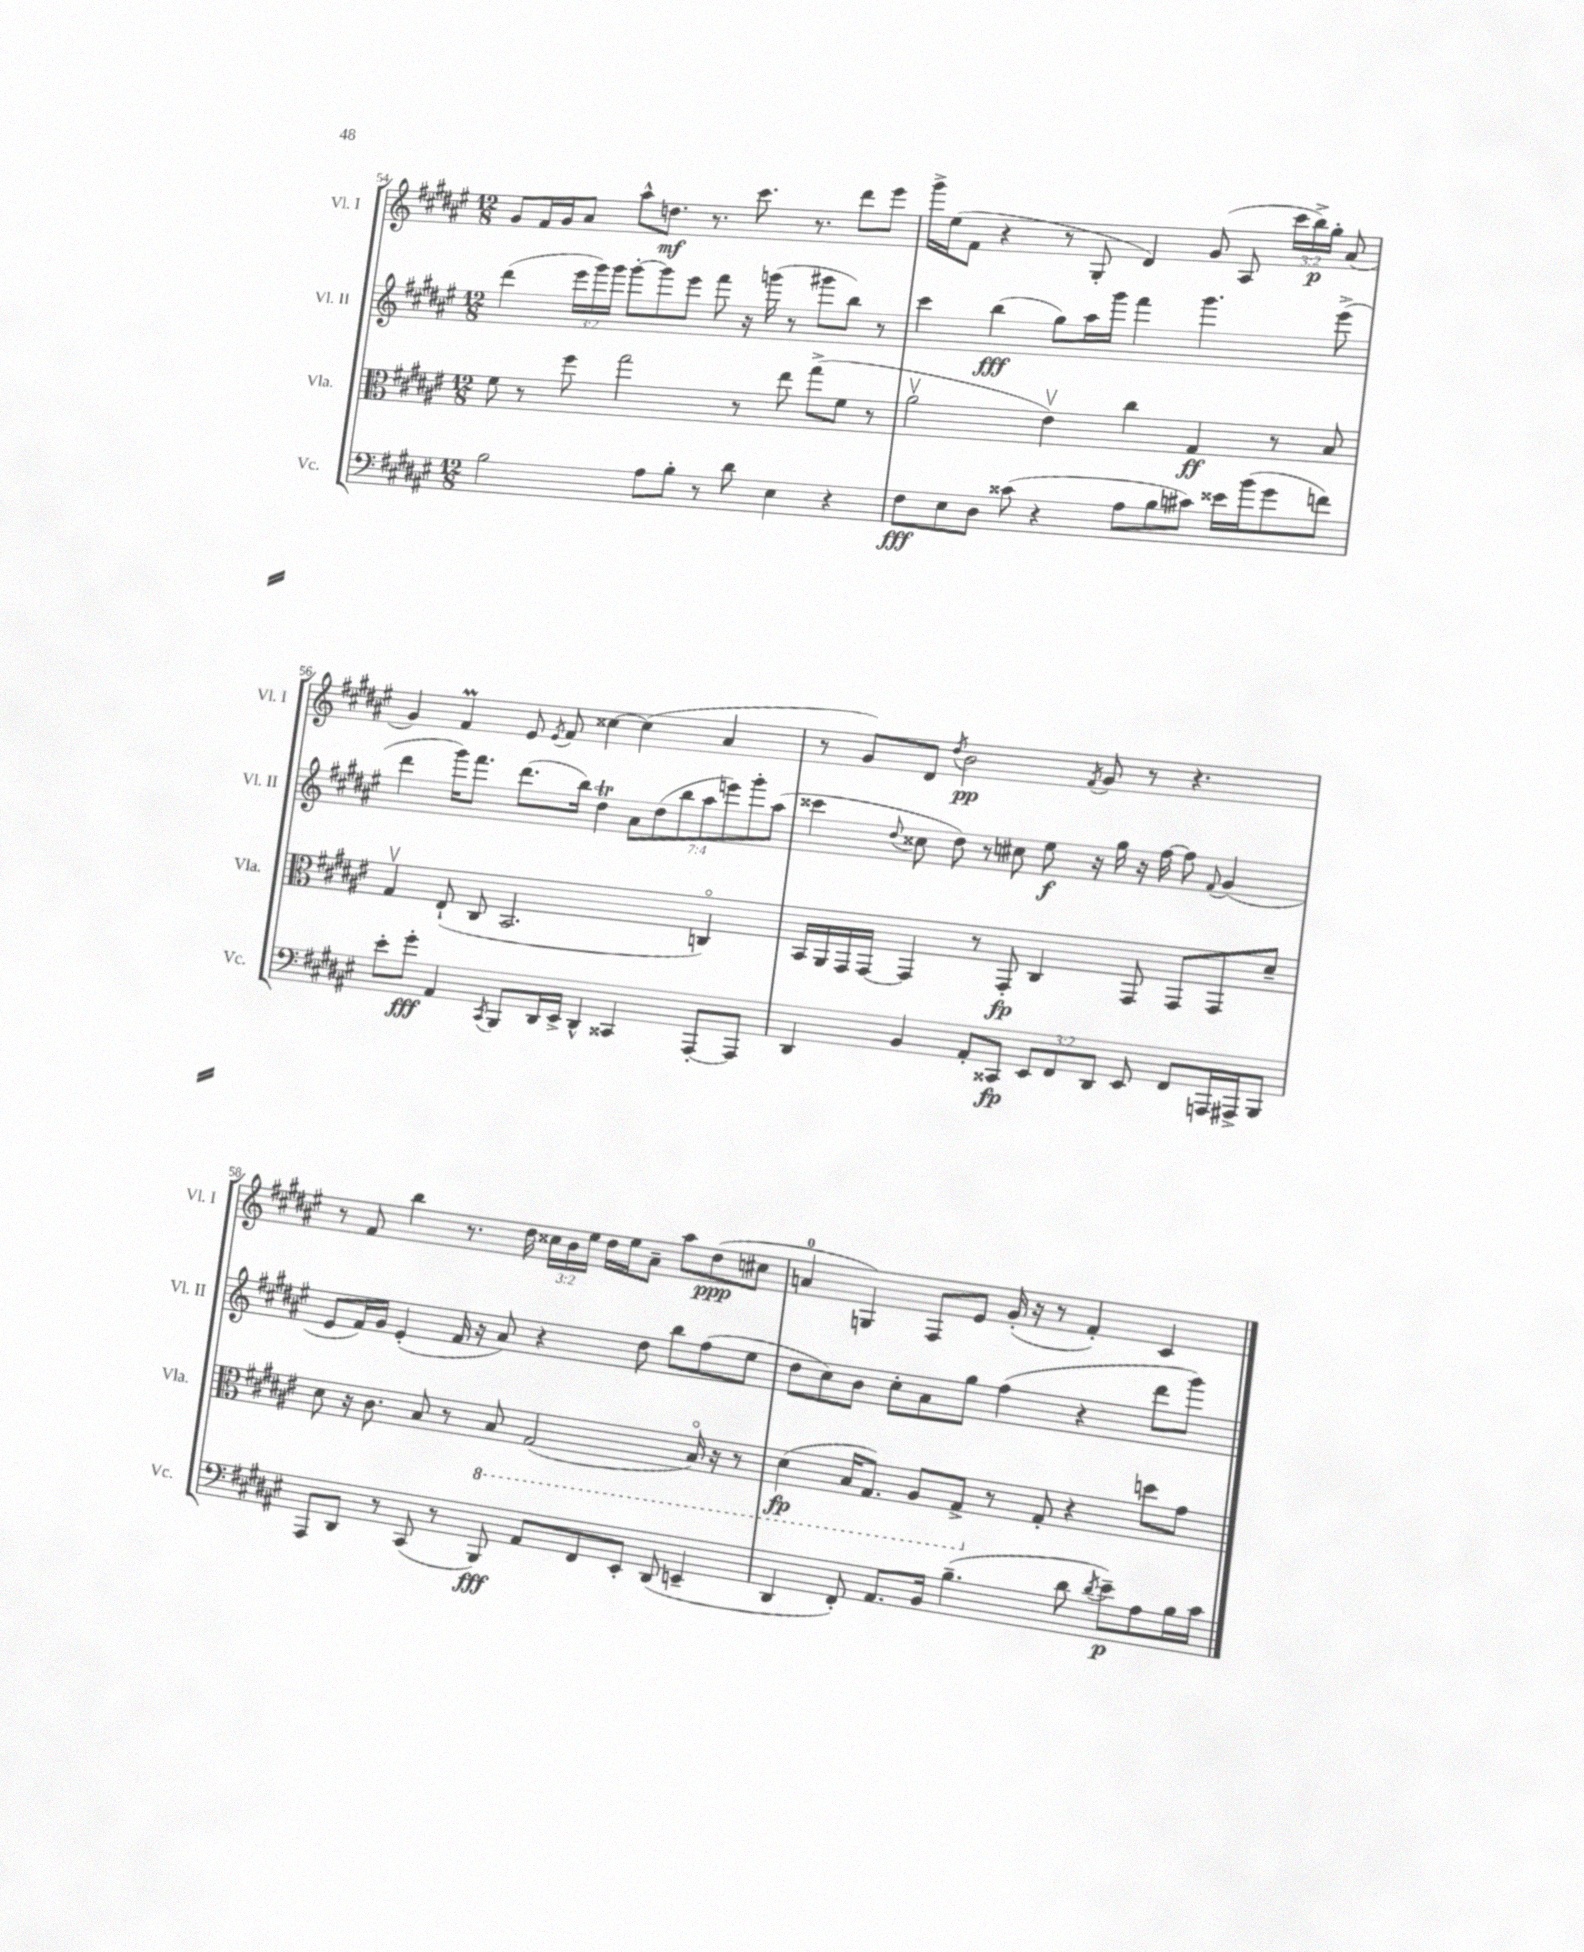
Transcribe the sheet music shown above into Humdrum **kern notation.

**kern	**dynam	**kern	**dynam	**kern	**dynam	**kern	**dynam
*part4	*part4	*part3	*part3	*part2	*part2	*part1	*part1
*staff4	*staff4	*staff3	*staff3	*staff2	*staff2	*staff1	*staff1
*I"Vc.	*	*I"Vla.	*	*I"Vl. II	*	*I"Vl. I	*
*I'Vc.	*	*I'Vla.	*	*I'Vl. II	*	*I'Vl. I	*
*clefF4	*	*clefC3	*	*clefG2	*	*clefG2	*
*k[f#c#g#d#a#e#]	*	*k[f#c#g#d#a#e#]	*	*k[f#c#g#d#a#e#]	*	*k[f#c#g#d#a#e#]	*
*M12/8	*	*M12/8	*	*M12/8	*	*M12/8	*
=54	=54	=54	=54	=54	=54	=54	=54
2B\	.	8f#\	.	(4ddd#\	.	8g#/L	.
.	.	8r	.	.	.	16f#/L	.
.	.	.	.	.	.	16g#/J	.
.	.	8ff#\	.	24eee#\LL	.	8a#/J	.
.	.	.	.	24ggg#\)	.	.	.
.	.	.	.	24ggg#\JJ	.	.	.
.	.	2gg#\	.	[8ggg#'\L	.	8aa#^^\L	.
8A#\L	.	.	.	8ggg#\]	.	8.ddn\J	mf
8B'\J	.	.	.	8eee#\J	.	.	.
.	.	.	.	.	.	8.r	.
8r	.	.	.	8fff#\	.	.	.
8d#\	.	8r	.	16r	.	8.ccc#\	.
.	.	.	.	(16gggn\	.	.	.
4E#\	.	8ee#\	.	8r	.	.	.
.	.	.	.	.	.	8.r	.
.	.	(8gg#^\L	.	8ggg#X\L	.	.	.
4r	.	8f#\J	.	8bb\J)	.	8ddd#\L	.
.	.	8r	.	8r	.	8eee#\J	.
=55	=55	=55	=55	=55	=55	=55	=55
8F#\L	fff	2a#v\	.	4ccc#\	.	16ggg#^\LL	.
.	.	.	.	.	.	(16ee#\J	.
8E#\	.	.	.	.	.	8f#\J	.
8D#\J	.	.	.	(4bb\	fff	4r	.
(8c##X\	.	.	.	.	.	.	.
4r	.	4e#v\)	.	8gg#\L)	.	8r	.
.	.	.	.	16aa#\L	.	8G#'/	.
.	.	.	.	16ggg#\JJ	.	.	.
8A#\L	.	4cc#\	.	4fff#\	.	4d#/)	.
8B\	.	.	.	.	.	.	.
8c#X\J)	.	4G#/	ff	4.ggg#\	.	(8g#/	.
16e##X\LL	.	.	.	.	.	8A#/	.
(16b\J	.	.	.	.	.	.	.
8g#\	.	8r	.	.	.	24ccc#\LL	.
.	.	.	.	.	.	24bb^\)	p
.	.	.	.	.	.	24gg#'\JJ	.
8fn\J)	.	8B/	.	(8eee#^\	.	(8a#/	.
!!LO:LB:g=z
=56	=56	=56	=56	=56	=56	=56	=56
8e#'\L	.	4G#v/	.	4ddd#\	.	4g#/)	.
8g#'\J	fff	.	.	.	.	.	.
4AA#/	.	(8E#`/	.	16ggg#\KL)	.	4f#M/	.
.	.	.	.	8.fff#\J	.	.	.
.	.	8C#/	.	.	.	.	.
8qCC#/	.	.	.	.	.	.	.
8BBB/L	.	2.BB/	.	(8.ddd#\L	.	8e#/	.
.	.	.	.	.	.	8qe#/	.
16DD#/L	.	.	.	.	.	8f#/	.
16EE#^/JJ	.	.	.	16bb\Jk)	.	.	.
4DD#^^/	.	.	.	4dd#T\	.	[4cc##X\	.
4CC##X/	.	.	.	14a#\L	.	(4cc##\]	.
.	.	.	.	(14dd#\	.	.	.
.	.	.	.	14bb\	.	.	.
.	.	.	.	14aa#\	.	.	.
[8AAA#'/L	.	4Cn/)	.	.	.	4a#/	.
.	.	.	.	14eeen\)	.	.	.
.	.	.	.	14ggg#'\	.	.	.
8AAA#/J]	.	.	.	.	.	.	.
.	.	.	.	(14aa#\J	.	.	.
=57	=57	=57	=57	=57	=57	=57	=57
4DD#/	.	16BB/LL	.	4ccc##X\	.	8r	.
.	.	16AA#/	.	.	.	.	.
.	.	16GG#/	.	.	.	8g#/L)	.
.	.	[16GG#/JJ	.	.	.	.	.
.	.	.	.	8qqdd#/	.	.	.
4BB/	.	4GG#/]	.	8cc##X\	.	8d#/J	.
.	.	.	.	.	.	8qdd#/	.
.	.	.	.	8dd#\)	.	2b\	pp
8AA#'/L	.	8r	.	8r	.	.	.
8CC##X/J	fp	8GG#'/	fp	8cc#X\	.	.	.
12EE#/L	.	4C#/	.	8ee#\	f	.	.
12FF#/	.	.	.	.	.	.	.
.	.	.	.	.	.	8qf#/	.
.	.	.	.	16r	.	8g#/	.
12DD#/J	.	.	.	.	.	.	.
.	.	.	.	16gg#\	.	.	.
8EE#/	.	8GG#/	.	16r	.	8r	.
.	.	.	.	[16ff#\	.	.	.
8FF#/L	.	8GG#/L	.	8ff#\]	.	4.r	.
.	.	.	.	8qqf#/	.	.	.
16AAAn/L	.	8GG#/	.	(4g#/	.	.	.
16AAA#X^/J	.	.	.	.	.	.	.
8BBB/J	.	8d#~/J	.	.	.	.	.
!!LO:LB:g=z
=58	=58	=58	=58	=58	=58	=58	=58
8AAA#/L	.	8d#\	.	8e#/L	.	8r	.
8DD#/J	.	16r	.	16f#/L)	.	8f#/	.
.	.	8.c#\	.	16g#/JJ	.	.	.
8r	.	.	.	(4e#'/	.	4bb\	.
(8CC#/	.	8B/	.	.	.	.	.
8r	.	8r	.	16f#/	.	8.r	.
.	.	.	.	16r	.	.	.
*	*	*8ba	*	*	*	*	*
8BBB/)	fff	8BB/	.	8a#/)	.	.	.
.	.	.	.	.	.	16dd#\	.
8AA#/L	.	(2GG#/	.	4r	.	24cc##X\LL	.
.	.	.	.	.	.	24b\	.
.	.	.	.	.	.	24ee#\JJ	.
8FF#/	.	.	.	.	.	16dd#\LL	.
.	.	.	.	.	.	16ee#\J	.
8EE#'/J	.	.	.	8dd#\	.	8a#~\J	.
(8DD#/	.	.	.	8bb\L	.	8aa#\L	.
4EEn~/	.	16BB/)	.	(8ff#\	.	(8dd#\	ppp
.	.	16r	.	.	.	.	.
.	.	8r	.	8ee#\J	.	8cc#X\J	.
=59	=59	=59	=59	=59	=59	=59	=59
4DD#/	.	(4D#\	fp	8dd#\L	.	4an/	.
.	.	.	.	8cc#\)	.	.	.
8FF#'/)	.	16BB/KL	.	8b\J	.	4Gn/)	.
.	.	8.GG#/J)	.	.	.	.	.
8.AA#/L	.	.	.	8cc#'\L	.	.	.
.	.	8AA#/L	.	8a#\	.	8F#/L	.
16BB/Jk	.	.	.	.	.	.	.
(4.B~\	.	8GG#^/J	.	8gg#\J	.	8e#/J	.
*	*	*X8ba	*	*	*	*	*
.	.	8r	.	(4ff#\	.	(16g#'/	.
.	.	.	.	.	.	16r	.
.	.	8G#'/	.	.	.	8r	.
8d#\	.	4r	.	4r	.	4f#'/)	.
8qd#/	.	.	.	.	.	.	.
8e#~\L)	p	.	.	.	.	.	.
8A#\	.	8ddn\L	.	8ddd#\L	.	4c#/	.
16B\L	.	8g#\J	.	8ggg#\J)	.	.	.
16c#\JJ	.	.	.	.	.	.	.
==	==	==	==	==	==	==	==
*-	*-	*-	*-	*-	*-	*-	*-
